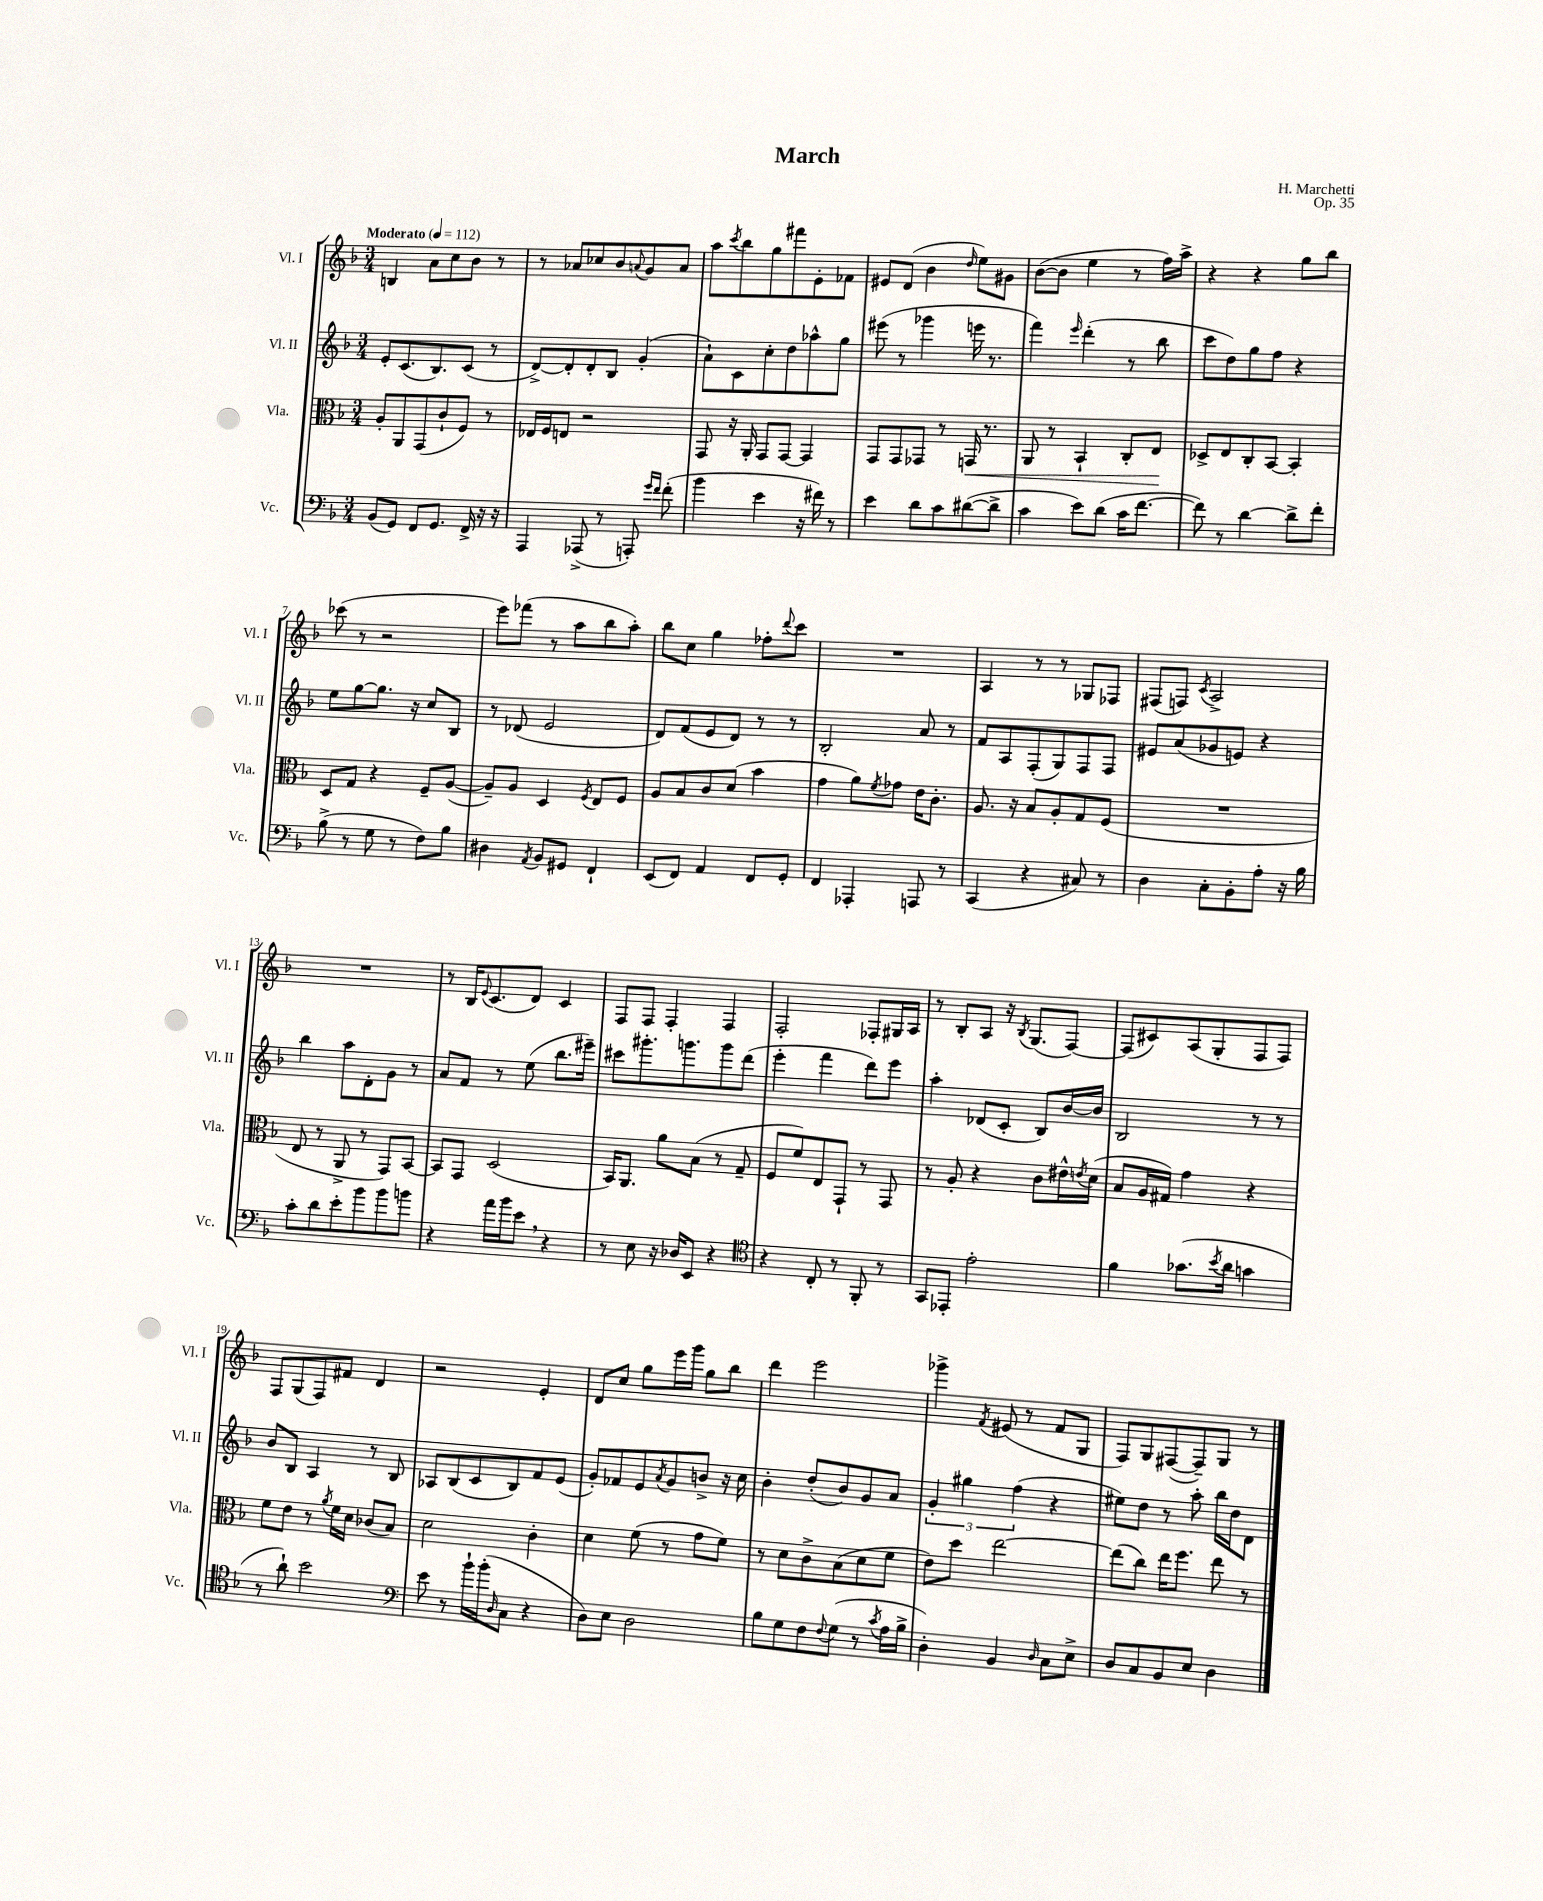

**kern	**kern	**dynam	**kern	**kern
*part4	*part3	*part3	*part2	*part1
*staff4	*staff3	*staff3	*staff2	*staff1
*I"Vc.	*I"Vla.	*	*I"Vl. II	*I"Vl. I
*I'Vc.	*I'Vla.	*	*I'Vl. II	*I'Vl. I
*clefF4	*clefC3	*	*clefG2	*clefG2
*k[b-]	*k[b-]	*	*k[b-]	*k[b-]
*M3/4	*M3/4	*	*M3/4	*M3/4
*MM112	*MM112	*	*MM112	*MM112
=1	=1	=1	=1	=1
!	!	!	!	!LO:TX:a:B:t=Moderato
(8BB-/L	8A'/L	.	8e'/L	4Bn/
8GG/J)	8AA/	.	(8.c/	.
8FF/L	(8GG/	.	.	8a\L
.	.	.	8.B-/)	.
8.GG/J	8c`/	.	.	8cc\
.	8F/J)	.	(8c/J	8b-\J
16FF^/	.	.	.	.
16r	8r	.	8r	8r
16r	.	.	.	.
=2	=2	=2	=2	=2
4AAA/	16E-X/LL	.	[8d^/L)	8r
.	16F/J	.	.	.
.	8En/J	.	8d'/]	8a-X/L
(8AAA-X^/	2r	.	8d'/	8cc-X/
8r	.	.	8B-/J	8b-/
.	.	.	.	8qqan/
8AAAn'/)	.	.	(4g'/	8g/
16qqg/LL	.	.	.	.
16qqf/JJ	.	.	.	.
(8f'\	.	.	.	8a/J
=3	=3	=3	=3	=3
4b-\	8GG/	.	8a`\L)	8aa\L
.	.	.	.	8qccc/
.	16r	.	8c\	8bb-\
.	16AA'/	.	.	.
4e\	8GG/L	.	8cc'\	8gg\
.	[8GG/J	.	8dd\	8fff#X\
16r	4GG/]	.	8aa-X^^\	8e'\
16f#X\)	.	.	.	.
8r	.	.	8gg\J	8f-X\J
=4	=4	=4	=4	=4
4e\	8GG/L	.	(8eee#X\	8e#X/L
.	8GG/	.	8r	(8d/J
8d\L	8GG-X/J	.	4ggg-X\	4b-\
8c\	8r	.	.	.
.	.	.	.	16qqdd/
!	!	!LO:HP:b	!	!
([8d#X\	16GGn/	<	16eeen\	8ee\L)
.	8.r	.	8.r	.
8d#^\J]	.	.	.	8g#X\J
=5	=5	=5	=5	=5
4c\	8AA/	.	4fff\)	([8b-\L
.	8r	.	.	8b-\J]
.	.	.	16qqeee/	.
8e\L)	4BB-`/	.	(4ddd'\	4ee\
(8d\J	.	.	.	.
16c\KL	8C'/L	.	8r	8r
[8.f\J	.	.	.	.
.	8E/J	.	8bb-\	16ff\LL)
.	.	.	.	16aa^\JJ
.	.	[	.	.
=6	=6	=6	=6	=6
8f\])	8D-X^/L	.	8ccc\L	4r
8r	8E/	.	8dd\)	.
[4d\	8C'/	.	8gg\	4r
.	[8BB-/J	.	8ff\J	.
8d^\L]	4BB-'/]	.	4r	8gg\L
8f'\J	.	.	.	8bb-\J
!!LO:LB:g=z
=7	=7	=7	=7	=7
(8B-^\	8D/L	.	8ee\L	(8ccc-X\
8r	8G/J	.	[8gg\	8r
8G\	4r	.	8.gg\J]	2r
8r	.	.	.	.
.	.	.	16r	.
8F\L)	8F~/L	.	8cc/L	.
8B-\J	([8A/J	.	8B-/J	.
=8	=8	=8	=8	=8
4D#X\	8A~/L])	.	8r	8eee\L)
.	8A/J	.	(8d-X/	(8fff-X\J
8qAA/	.	.	.	.
8BB-/L	4D/	.	2e/	8r
8GG#X/J	.	.	.	8aa\L
.	8qF/	.	.	.
4FF`/	8E/L	.	.	8bb-\
.	8F/J	.	.	8aa'\J)
=9	=9	=9	=9	=9
(8EE/L	8A/L	.	8d/L)	8bb-\L
8FF/J)	8B-/	.	(8f/	8cc\J
4AA/	8c/	.	8e/	4gg\
.	(8d/J	.	8d/J)	.
8FF/L	4b-\	.	8r	8ff-X'\L
.	.	.	.	8qqddd/
8GG'/J	.	.	8r	8ccc\J
=10	=10	=10	=10	=10
4FF/	4g\	.	2B-'/	2.r
4AAA-X'/	8a\L)	.	.	.
.	8qf/	.	.	.
.	8g-X\J	.	.	.
8AAAn/	16e\KL	.	8a/	.
.	8.c'\J	.	.	.
8r	.	.	8r	.
=11	=11	=11	=11	=11
(4CC/	8.A/	.	8f/L	4A/
.	.	.	8A/	.
.	16r	.	.	.
4r	8B-/L	.	(8F'/	8r
.	8A'/	.	8G/)	8r
8C#X/)	8G/	.	8F/	8G-X/L
8r	(8F/J	.	8F/J	8F-X/J
=12	=12	=12	=12	=12
4D\	2.r	.	8e#X/L	(8F#X/L
.	.	.	(8a/	8Fn/J)
.	.	.	.	8qc/
8C'\L	.	.	8g-X/	2A^/
8BB-'\	.	.	8en/J)	.
8A'\J	.	.	4r	.
16r	.	.	.	.
16B-\	.	.	.	.
!!LO:LB:g=z
=13	=13	=13	=13	=13
8c'\L	8E/	.	4bb-\	2.r
8d\	8r	.	.	.
8e'\	8AA^/	.	8aa\L	.
8b-\	8r	.	8d'\	.
8b-\	8GG/L)	.	8g\J	.
8bn\J	[8BB-/J	.	8r	.
=14	=14	=14	=14	=14
4r	8BB-/L]	.	8a/L	8r
.	8GG/J	.	8f/J	16B-/KL
.	.	.	.	8qqe/
.	.	.	.	(8.c/
16a\LL	(2D/	.	8r	.
16b-\J	.	.	.	.
8e,\J	.	.	(8ee\	8d/J)
4r	.	.	8.bb-\L	4c/
.	.	.	16eee#X~\Jk)	.
=15	=15	=15	=15	=15
8r	16BB-/KL)	.	8ccc#X\L	8F/L
.	8.AA/J	.	.	.
8E\	.	.	8.ggg#X'\	8F/J
16r	8a\L	.	.	4F'/
16D-X/KL	.	.	8.gggn\	.
8EE/J	(8B-\J	.	.	.
4r	8r	.	8ggg\	4F/
.	8G~/	.	(8ddd\J	.
=16	=16	=16	=16	=16
*clefC4	*	*	*	*
4r	8F/L	.	4eee'\	2F'/
.	8f/)	.	.	.
8C'/	8E/	.	4fff\	.
8r	8GG`/J	.	.	.
8FF'/	8r	.	8ddd\L)	8F-X'/L
8r	8GG/	.	8eee\J	16G#X/L
.	.	.	.	16A/JJ
=17	=17	=17	=17	=17
8GG/L	8r	.	4aa'\	8r
8EE-X'/J	8A'/	.	.	8B-'/L
2e'\	4r	.	(8d-X/L	8A/J
.	.	.	8c'/J	16r
.	.	.	.	8qB-/
.	.	.	.	(8.G/L
.	8c\L	.	8B-/L)	.
.	16e#X^^\L	.	[16b-/L	[8F/J)
.	8qen/	.	.	.
.	(16d\JJ	.	16b-/JJ]	.
=18	=18	=18	=18	=18
4f\	8B-/L	.	2B-/	(8F/L]
.	16A/L	.	.	8c#X/)
.	16G#X/JJ)	.	.	.
(8.g-X\L	4g\	.	.	(8A/
.	.	.	.	8G'/
8qb-/	.	.	.	.
16a\Jk	.	.	.	.
4gn\	4r	.	8r	8F/
.	.	.	8r	8F/J)
!!LO:LB:g=z
=19	=19	=19	=19	=19
8r	8f\L	.	8b-/L	8F/L
8a`\)	8e\J	.	8B-/J	(8G/
2b-\	8r	.	4A/	8F/)
.	8qa/	.	.	.
.	16f\LL	.	.	8f#X/J
.	16d\JJ	.	.	.
.	(8c-X/L	.	8r	4d/
.	8B-/J)	.	8B-/	.
=20	=20	=20	=20	=20
*clefF4	*	*	*	*
8e\	2d\	.	8A-X/L	2r
8r	.	.	(8B-/	.
16b-`\LL	.	.	8c/	.
(16b-'\J	.	.	.	.
16qqD/	.	.	.	.
8C\J	.	.	8B-/)	.
4r	4c'\	.	8f/	4e'/
.	.	.	(8e/J	.
=21	=21	=21	=21	=21
8D\L)	4d\	.	8g'/L)	8d/L
8E\J	.	.	8f-X/	8cc/J
2D\	(8f\	.	8e/	8gg\L
.	.	.	8qa/	.
.	8r	.	8g/	16eee\L
.	.	.	.	16ggg\JJ
.	8g\L	.	8bn^/J	8gg\L
.	8f\J)	.	16r	8bb-\J
.	.	.	16cc\	.
=22	=22	=22	=22	=22
8B-\L	8r	.	4b-'\	4ddd\
8G\	8d\L	.	.	.
8F\	8c^\	.	(8dd'/L	2eee\
8qqF/	.	.	.	.
(8G\J	(8B-\	.	8b-/)	.
8r	8d\	.	8g/	.
8qc/	.	.	.	.
16A\LL	8f\J	.	8a/J	.
16B-^\JJ	.	.	.	.
=23	=23	=23	=23	=23
4D'\)	8e\L)	.	6g'/	4ggg-X^\
.	8dd\J	.	.	.
.	.	.	6gg#X\	.
.	.	.	.	8qf/
4BB-/	[2ee\	.	.	(8e#X/
.	.	.	(6ff\	.
.	.	.	.	8r
16qqD/	.	.	.	.
8C\L	.	.	4r	8f/L
8E^\J	.	.	.	8G/J
=24	=24	=24	=24	=24
8D/L	(8ee\L]	.	8ee#X\L)	8F/L)
8C/	8cc\J)	.	8dd\J	8G/
8BB-/	16ee\KL	.	8r	([8F#X/
.	8.ff\J	.	.	.
8E/J	.	.	8aa'\	8F#~/])
4D\	8ee\	.	16bb-\LL	8G/J
.	.	.	16dd\J	.
.	8r	.	8d\J	8r
==	==	==	==	==
*-	*-	*-	*-	*-
